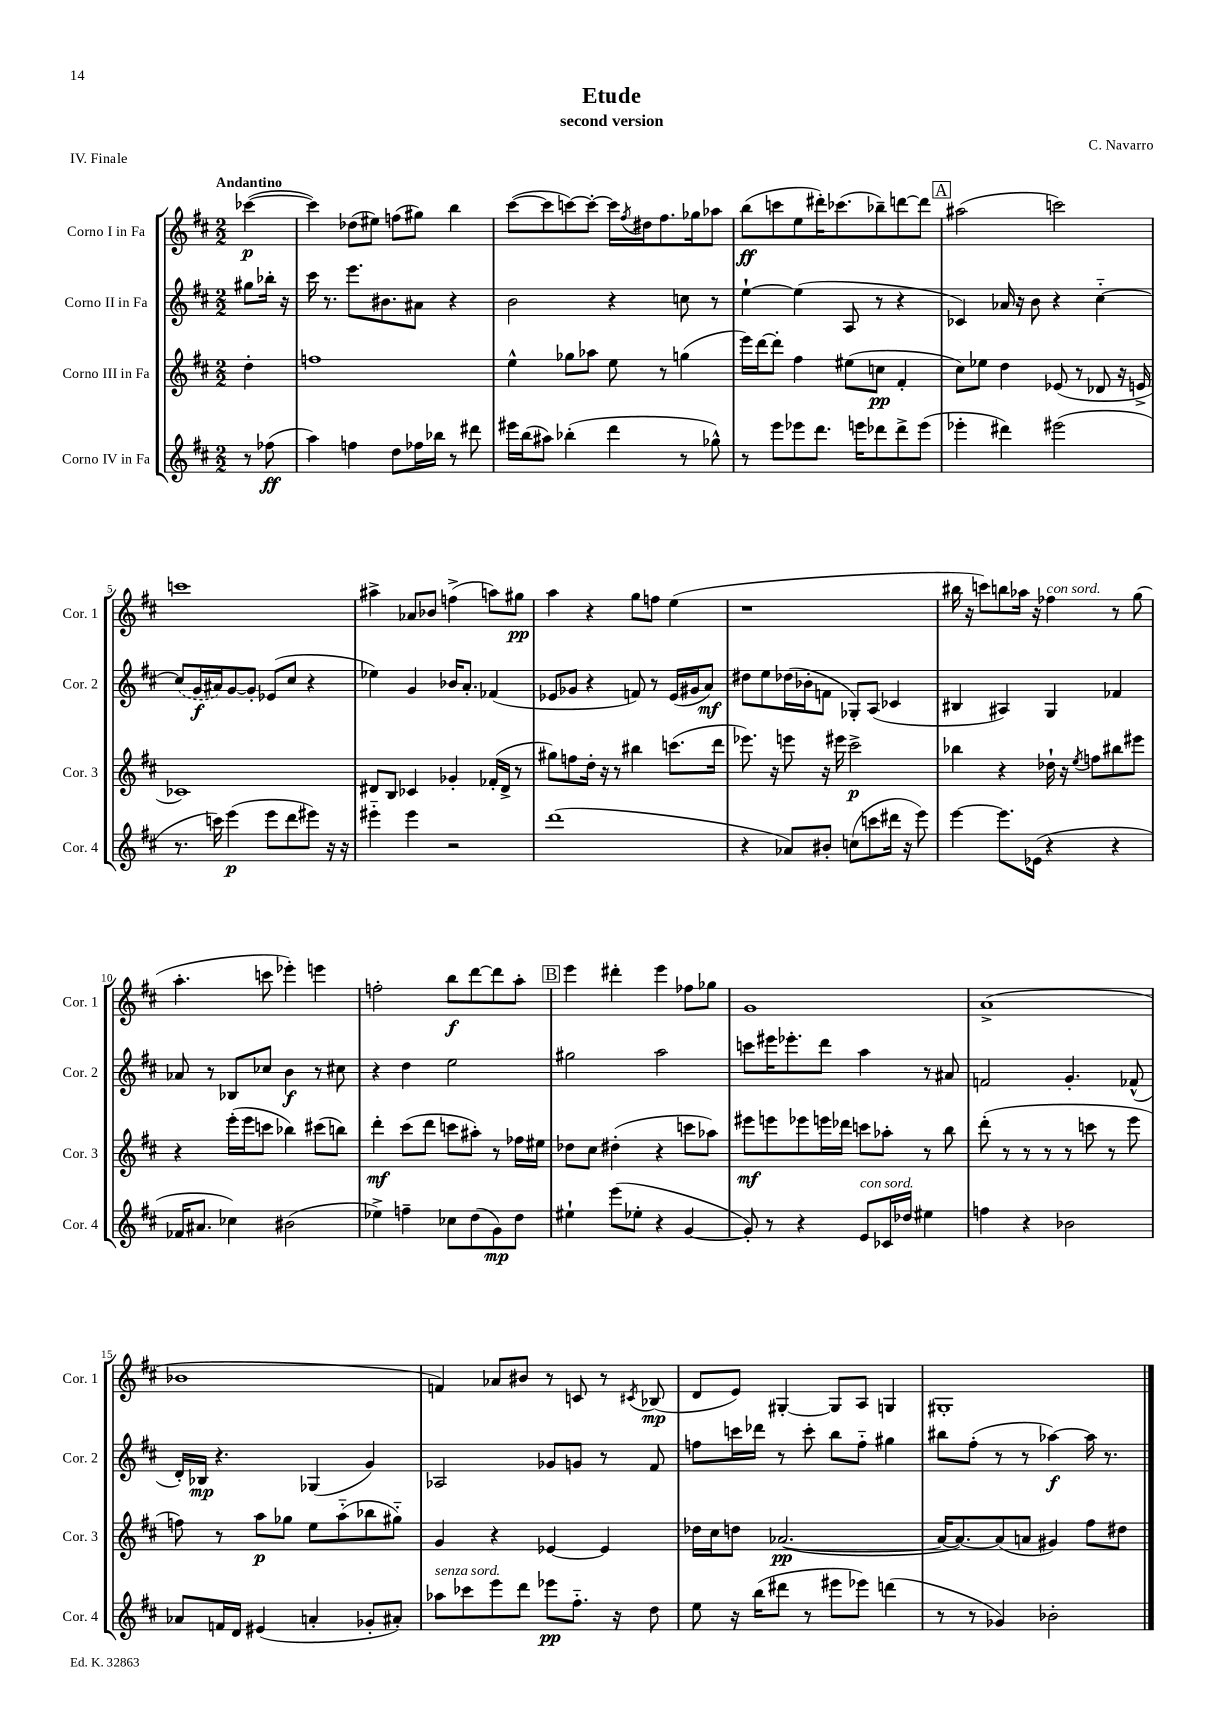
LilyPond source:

\header { title = "Etude" composer = "C. Navarro" subtitle = "second version" piece = "IV. Finale" }
<<
\new StaffGroup <<
\new Staff = "s0" \with { instrumentName = "Corno I in Fa" shortInstrumentName = "Cor. 1" } {
    \clef treble \key d \major \numericTimeSignature \time 2/2 \partial 4 \tempo "Andantino"
    ces'''4~\p( |
    ces'''4) des''8( eis''8) f''8( gis''8) b''4 |
    cis'''8~( cis'''8 c'''8~) c'''8~-. c'''16 \acciaccatura { fis''8 } dis''16 fis''8. ges''16 aes''8 |
    b''8\ff( c'''8 e''8 dis'''16-.) ces'''8.( bes''8--) d'''8~ d'''8 |
    \mark \markup { \box "A" } ais''2( c'''2) |
    c'''1 |
    ais''4-> aes'8 bes'8 f''4->( a''8) gis''8\pp |
    a''4 r4 g''8 f''8 e''4( |
    r1 |
    bis''16 r16 c'''8) b''8 aes''16 r16 fes''4^\markup { \italic "con sord." } r8 g''8( |
    a''4.-. c'''8 ees'''4-.) e'''4 |
    f''2-. b''8\f d'''8~ d'''8 a''8-. |
    \mark \markup { \box "B" } e'''4 dis'''4-. e'''4 fes''8 ges''8 |
    g'1 |
    a'1->( |
    bes'1 |
    f'4) aes'8 bis'8 r8 c'8 r8 \acciaccatura { cis'8 } bes8\mp( |
    d'8 e'8) gis4~-. gis8 a8 g4 |
    gis1-. \bar "|." |
}
\new Staff = "s1" \with { instrumentName = "Corno II in Fa" shortInstrumentName = "Cor. 2" } {
    \clef treble \key d \major \numericTimeSignature \time 2/2 \partial 4
    gis''8 bes''16-. r16 |
    cis'''16 r8. e'''8. bis'8. ais'8 r4 |
    b'2 r4 c''8 r8 |
    e''4~-! e''4( a8 r8 r4 |
    \mark \markup { \box "A" } ces'4) aes'16 r16 b'8 r4 cis''4~-_ |
    \once \slurDashed cis''8( g'16\f ais'16) g'8~ g'8-. ees'8( cis''8 r4 |
    ees''4) g'4 bes'16 a'8.-. fes'4( |
    ees'8 ges'8 r4 f'8) r8 ees'16( gis'16 a'8\mf) |
    dis''8 e''8 des''16( bes'16-. f'8 ges8-.) a8( ces'4 |
    bis4 ais4) g4 fes'4 |
    aes'8 r8 bes8 ces''8 b'4\f r8 cis''8 |
    r4 d''4 e''2 |
    \mark \markup { \box "B" } gis''2 a''2 |
    c'''8 eis'''16 ees'''8.-. d'''8 a''4 r8 ais'8 |
    f'2 g'4.-. fes'8-^( |
    d'16-.) bes16\mp r4. ges4( g'4) |
    aes2 ges'8 g'8 r8 fis'8 |
    f''8 c'''16 des'''16 r8 c'''8-. b''8 f''8-_ gis''4 |
    bis''8 fis''8-.( r8 r8 aes''4~\f) aes''16 r8. \bar "|." |
}
\new Staff = "s2" \with { instrumentName = "Corno III in Fa" shortInstrumentName = "Cor. 3" } {
    \clef treble \key d \major \numericTimeSignature \time 2/2 \partial 4
    d''4-. |
    f''1 |
    e''4-^ ges''8 aes''8 e''8 r8 g''4( |
    e'''16) d'''16~ d'''8-. fis''4 eis''8( c''8\pp fis'4-. |
    \mark \markup { \box "A" } cis''8) ees''8 d''4 ees'8( r8 des'8 r16 e'16-> |
    ces'1) |
    dis'8 b8 ces'4 ges'4-. fes'16-.( dis'16-> r8 |
    gis''8) f''8 d''16-. r16 r8 bis''4 c'''8.( d'''16 |
    ees'''8.) r16 e'''8 r16 eis'''16 cis'''2->\p |
    bes''4 r4 des''16-! r16 \acciaccatura { e''8 } f''8 bis''8 eis'''8 |
    r4 e'''16-.( e'''16 c'''8 bes''4) cis'''8( b''8) |
    d'''4-.\mf cis'''8( d'''8 c'''8 ais''8-.) r8 fes''16 eis''16 |
    \mark \markup { \box "B" } des''8 cis''8 dis''4-.( r4 c'''8 aes''8) |
    eis'''8\mf e'''8 ees'''8 e'''16 des'''16 c'''8 aes''8-. r8 b''8 |
    d'''8-.( r8 r8 r8 r8 c'''8 r8 e'''8 |
    f''8) r8 a''8\p ges''8 e''8 a''8-_( bes''8 gis''8-_) |
    g'4 r4 ees'4~ ees'4 |
    des''16 cis''16 d''8 aes'2.~\pp( |
    aes'16~ aes'8.~) aes'8( a'8 gis'4) fis''8 dis''8 \bar "|." |
}
\new Staff = "s3" \with { instrumentName = "Corno IV in Fa" shortInstrumentName = "Cor. 4" } {
    \clef treble \key d \major \numericTimeSignature \time 2/2 \partial 4
    r8 fes''8\ff( |
    a''4) f''4 d''8 fes''16 bes''16 r8 dis'''8 |
    eis'''16 b''16( ais''8) bes''4-.( d'''4 r8 ges''8-^) |
    r8 e'''8 ees'''8 d'''8. e'''16 des'''8 des'''8-> e'''8( |
    \mark \markup { \box "A" } ees'''4-. dis'''4) eis'''2( |
    r8. c'''16) e'''4\p( e'''8 d'''8 eis'''8) r16 r16 |
    eis'''4-_ eis'''4 r2 |
    d'''1( |
    r4 aes'8) bis'8-. c''8( c'''8 dis'''16 r16 e'''8) |
    e'''4~ e'''8. ees'16( r4 r4 |
    fes'16 ais'8. ces''4) bis'2( |
    ees''4->) f''4-- ces''8 d''8( g'8\mp) d''8 |
    \mark \markup { \box "B" } eis''4-! e'''8( ees''8-. r4 g'4~ |
    g'8-.) r8 r4 e'8^\markup { \italic "con sord." } ces'16 des''16 eis''4 |
    f''4 r4 bes'2 |
    aes'8 f'16 d'16 eis'4( a'4-. ges'8-. ais'8-.) |
    aes''8^\markup { \italic "senza sord." } ces'''8 e'''8 d'''8 ees'''8\pp fis''8.-_ r16 d''8 |
    e''8 r16 b''16( dis'''8 r8 eis'''8 ees'''8) d'''4( |
    r8 r8 ges'4) bes'2-. \bar "|." |
}
>>
>>
